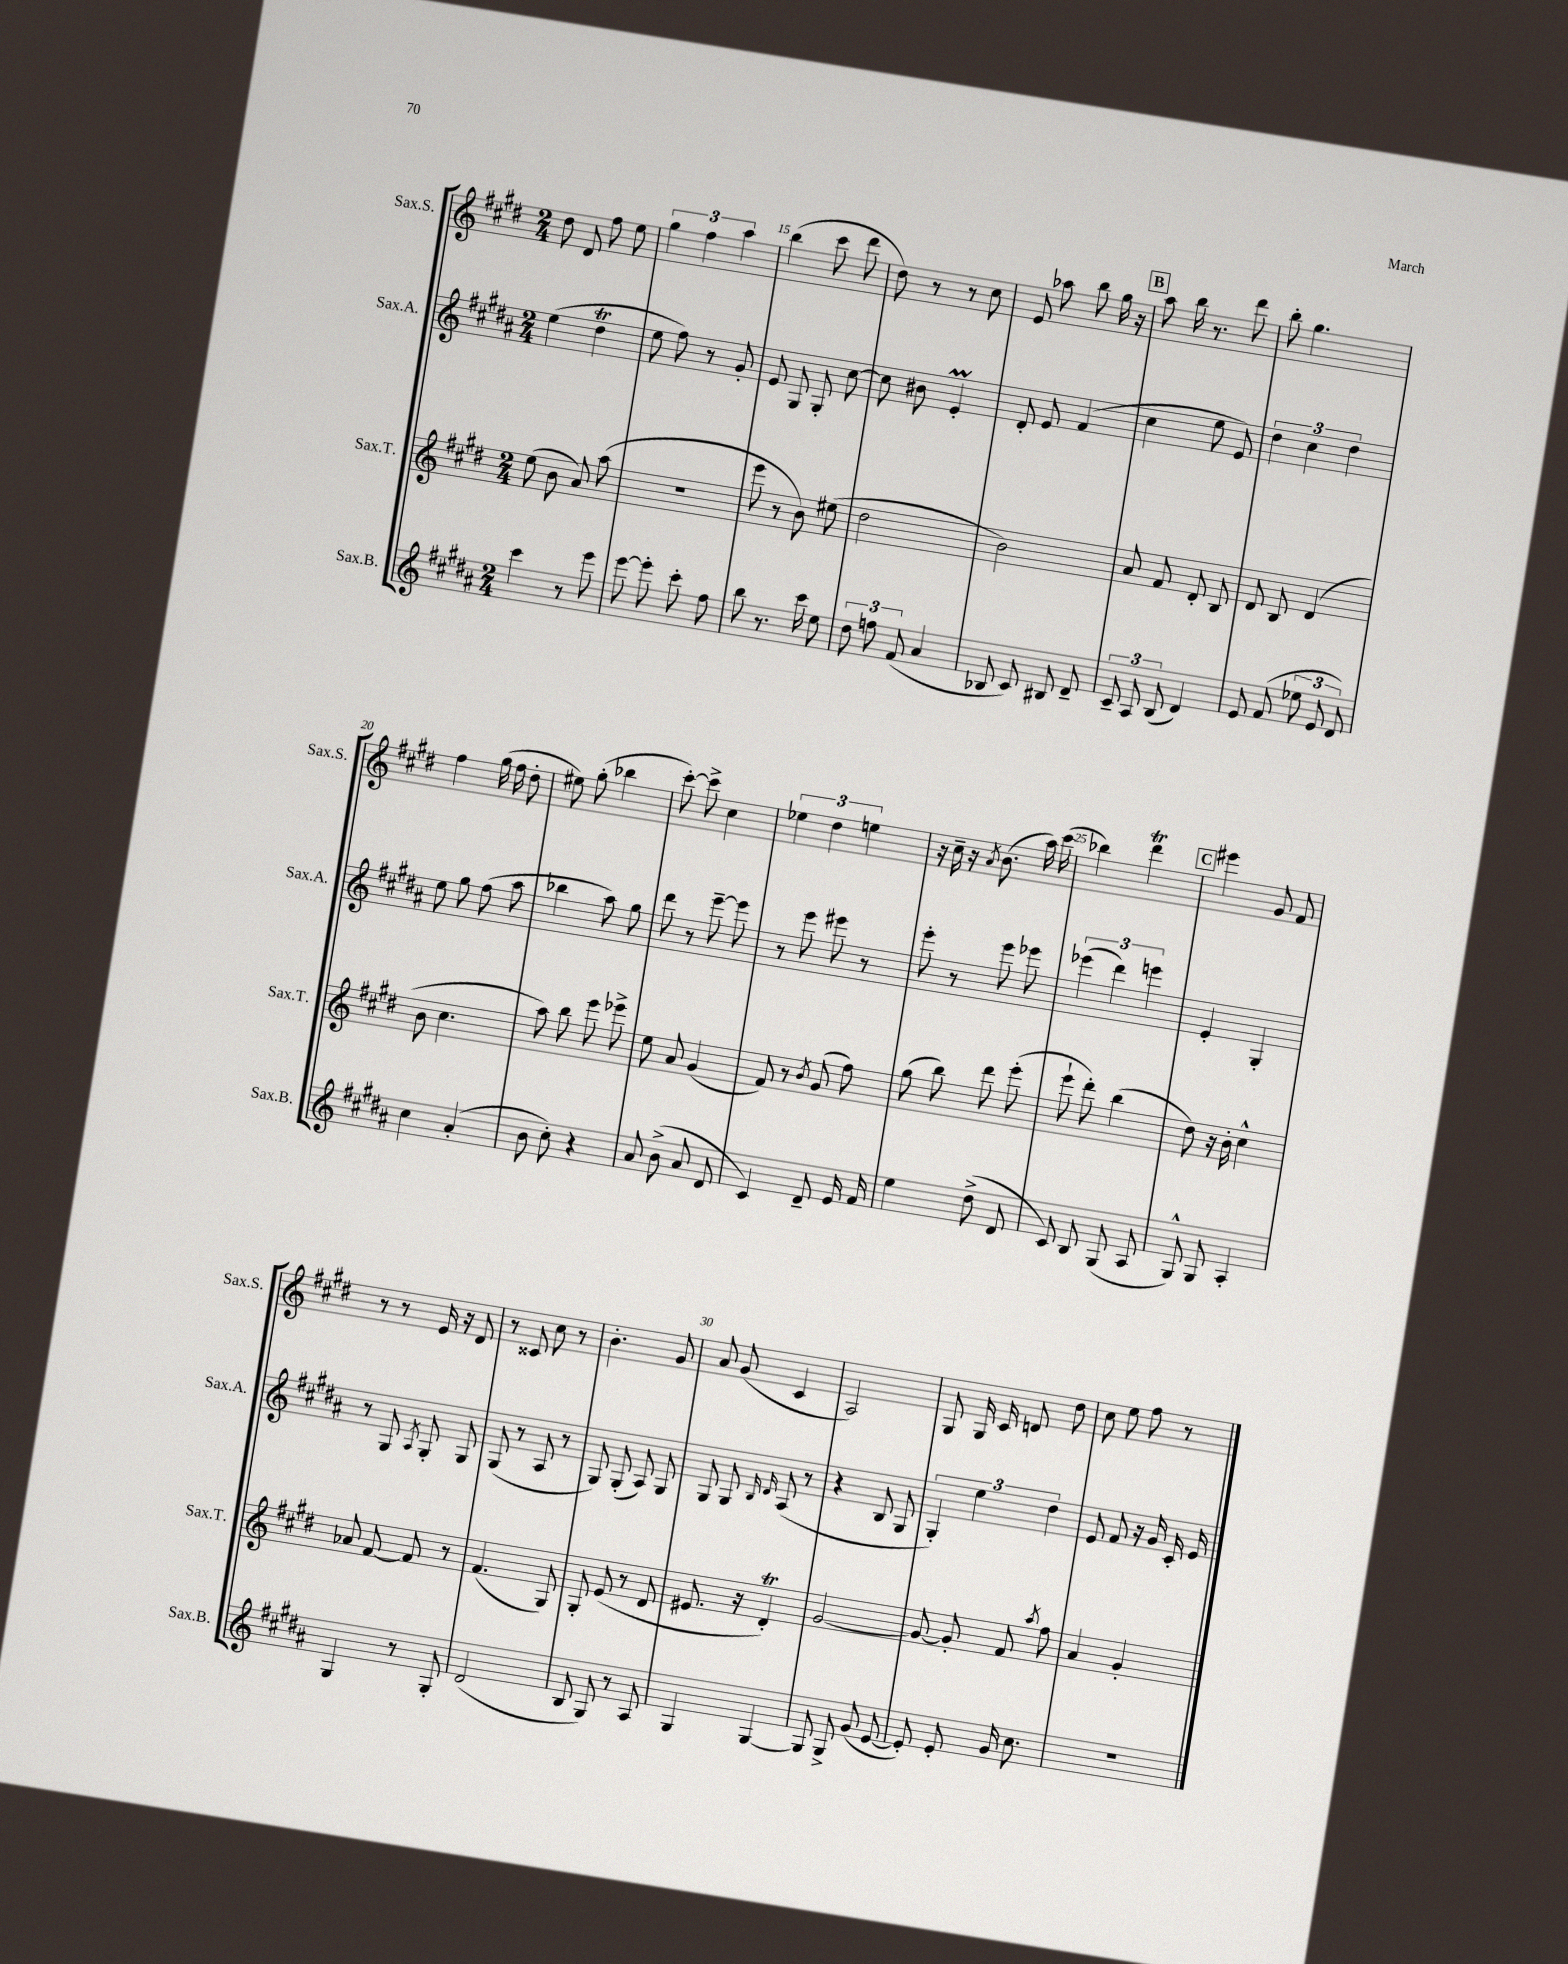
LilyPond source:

<<
\new StaffGroup <<
\new Staff = "s0" \with { instrumentName = "Sax.S." shortInstrumentName = "Sax.S." } {
    \clef treble \key e \major \numericTimeSignature \time 2/4
    \autoBeamOff dis''8 dis'8 fis''8 e''8 |
    \tuplet 3/2 { gis''4 fis''4 a''4 } |
    b''4( cis'''8 dis'''8 |
    dis''8) r8 r8 cis''8 |
    e'8 aes''8 b''8 gis''16 r16 |
    \mark \markup { \box "B" } a''8 b''16 r8. dis'''8 |
    b''8-. gis''4. |
    fis''4 gis''16( fis''16 dis''8-. |
    eis''8) gis''8-.( bes''4 |
    cis'''8~-.) cis'''8-> cis''4 |
    \tuplet 3/2 { ees''4 dis''4 e''4 } |
    r16 cis''16-- r16 \acciaccatura { a'8 } b'8.( a''16) cis'''16( |
    bes''4) dis'''4\trill |
    \mark \markup { \box "C" } eis'''4 gis'8 fis'8 |
    r8 r8 e'16 r16 dis'8 |
    r8 cisis'8 cis''8 r8 |
    b'4.-. gis'8 |
    a'8 gis'8( cis'4 |
    a2) |
    gis8 gis16 cis'16 d'8 dis''8 |
    cis''8 e''8 fis''8 r8 \bar "|." |
}
\new Staff = "s1" \with { instrumentName = "Sax.A." shortInstrumentName = "Sax.A." } {
    \clef treble \key b \major \numericTimeSignature \time 2/4
    \autoBeamOff e''4( dis''4\trill |
    e''8 fis''8) r8 gis'8-. |
    e'8 gis8 gis8-. cis''8~ |
    cis''8 bis'8 e'4-.\prall |
    dis'8-. e'8 fis'4( |
    \mark \markup { \box "B" } cis''4 e''8 e'8) |
    \tuplet 3/2 { dis''4 cis''4 dis''4 } |
    e''8 gis''8 fis''8( ais''8 |
    bes''4 ais''8) gis''8 |
    dis'''8 r8 e'''8~-- e'''8 |
    r8 e'''8 eis'''8 r8 |
    e'''8-. r8 e'''8 ees'''8 |
    \tuplet 3/2 { ees'''4( dis'''4) e'''4 } |
    \mark \markup { \box "C" } e'4-. gis4-. |
    r8 gis8 \acciaccatura { ais8 } gis8-. gis8 |
    gis8( r8 ais8 r8 |
    gis8) gis8-.( ais8) gis8 |
    gis8 gis8 \grace { b16 dis'16 } ais8( r8 |
    r4 b8 gis8 |
    \tuplet 3/2 { gis4-.) e''4 dis''4 } |
    e'8 fis'8 r16 gis'16 cis'16-. e'16 \bar "|." |
}
\new Staff = "s2" \with { instrumentName = "Sax.T." shortInstrumentName = "Sax.T." } {
    \clef treble \key e \major \numericTimeSignature \time 2/4
    \autoBeamOff e''8( b'8 a'8) a''8( |
    R2 |
    e'''8 r8 b'8) eis''8( |
    dis''2 |
    b'2) |
    \mark \markup { \box "B" } a'8 fis'8 dis'8-. b8 |
    dis'8 b8 dis'4( |
    b'8 cis''4. |
    a''8) b''8 e'''8 ees'''8-> |
    e''8 a'8 gis'4( |
    fis'8) r8 \acciaccatura { b'8 } gis'8( fis''8) |
    gis''8( b''8) dis'''8 e'''8-.( |
    e'''8-! dis'''8-.) b''4( |
    \mark \markup { \box "C" } dis''8) r16 b'16-. cis''4-^ |
    aes'8 fis'8~ fis'8 r8 |
    fis'4.( gis8) |
    gis8-. e'8( r8 dis'8 |
    eis'8. r16 dis'4-.\trill) |
    gis'2~ |
    gis'8~ gis'8-. fis'8 \acciaccatura { a''8 } fis''8 |
    a'4 gis'4-. \bar "|." |
}
\new Staff = "s3" \with { instrumentName = "Sax.B." shortInstrumentName = "Sax.B." } {
    \clef treble \key b \major \numericTimeSignature \time 2/4
    \autoBeamOff cis'''4 r8 e'''8 |
    e'''8~ e'''8-. cis'''8-. fis''8 |
    b''8 r8. cis'''16 e''8 |
    \tuplet 3/2 { dis''8 f''8 fis'8( } ais'4 |
    bes8 cis'8) bis8 dis'8-- |
    \mark \markup { \box "B" } \tuplet 3/2 { cis'8-- ais8 b8( } dis'4) |
    e'8 fis'8( \tuplet 3/2 { ees''8 e'8 dis'8) } |
    cis''4 ais'4-.( |
    b'8 cis''8-.) r4 |
    ais'8 b'8->( ais'8 dis'8 |
    cis'4) dis'8-- e'16 fis'16 |
    e''4 dis''8->( dis'8 |
    cis'8) b8 gis8( ais8 |
    \mark \markup { \box "C" } gis8-^) gis8 ais4-. |
    gis4 r8 gis8-. |
    dis'2( |
    b8 gis8) r8 ais8 |
    gis4 gis4~ |
    gis8 gis8-> gis'8( e'8~ |
    e'8-.) e'8-. gis'16 cis''8. |
    R2 \bar "|." |
}
>>
>>
\layout { \context { \Score currentBarNumber = #13 \override BarNumber.break-visibility = ##(#f #t #t) barNumberVisibility = #(every-nth-bar-number-visible 5) } }
